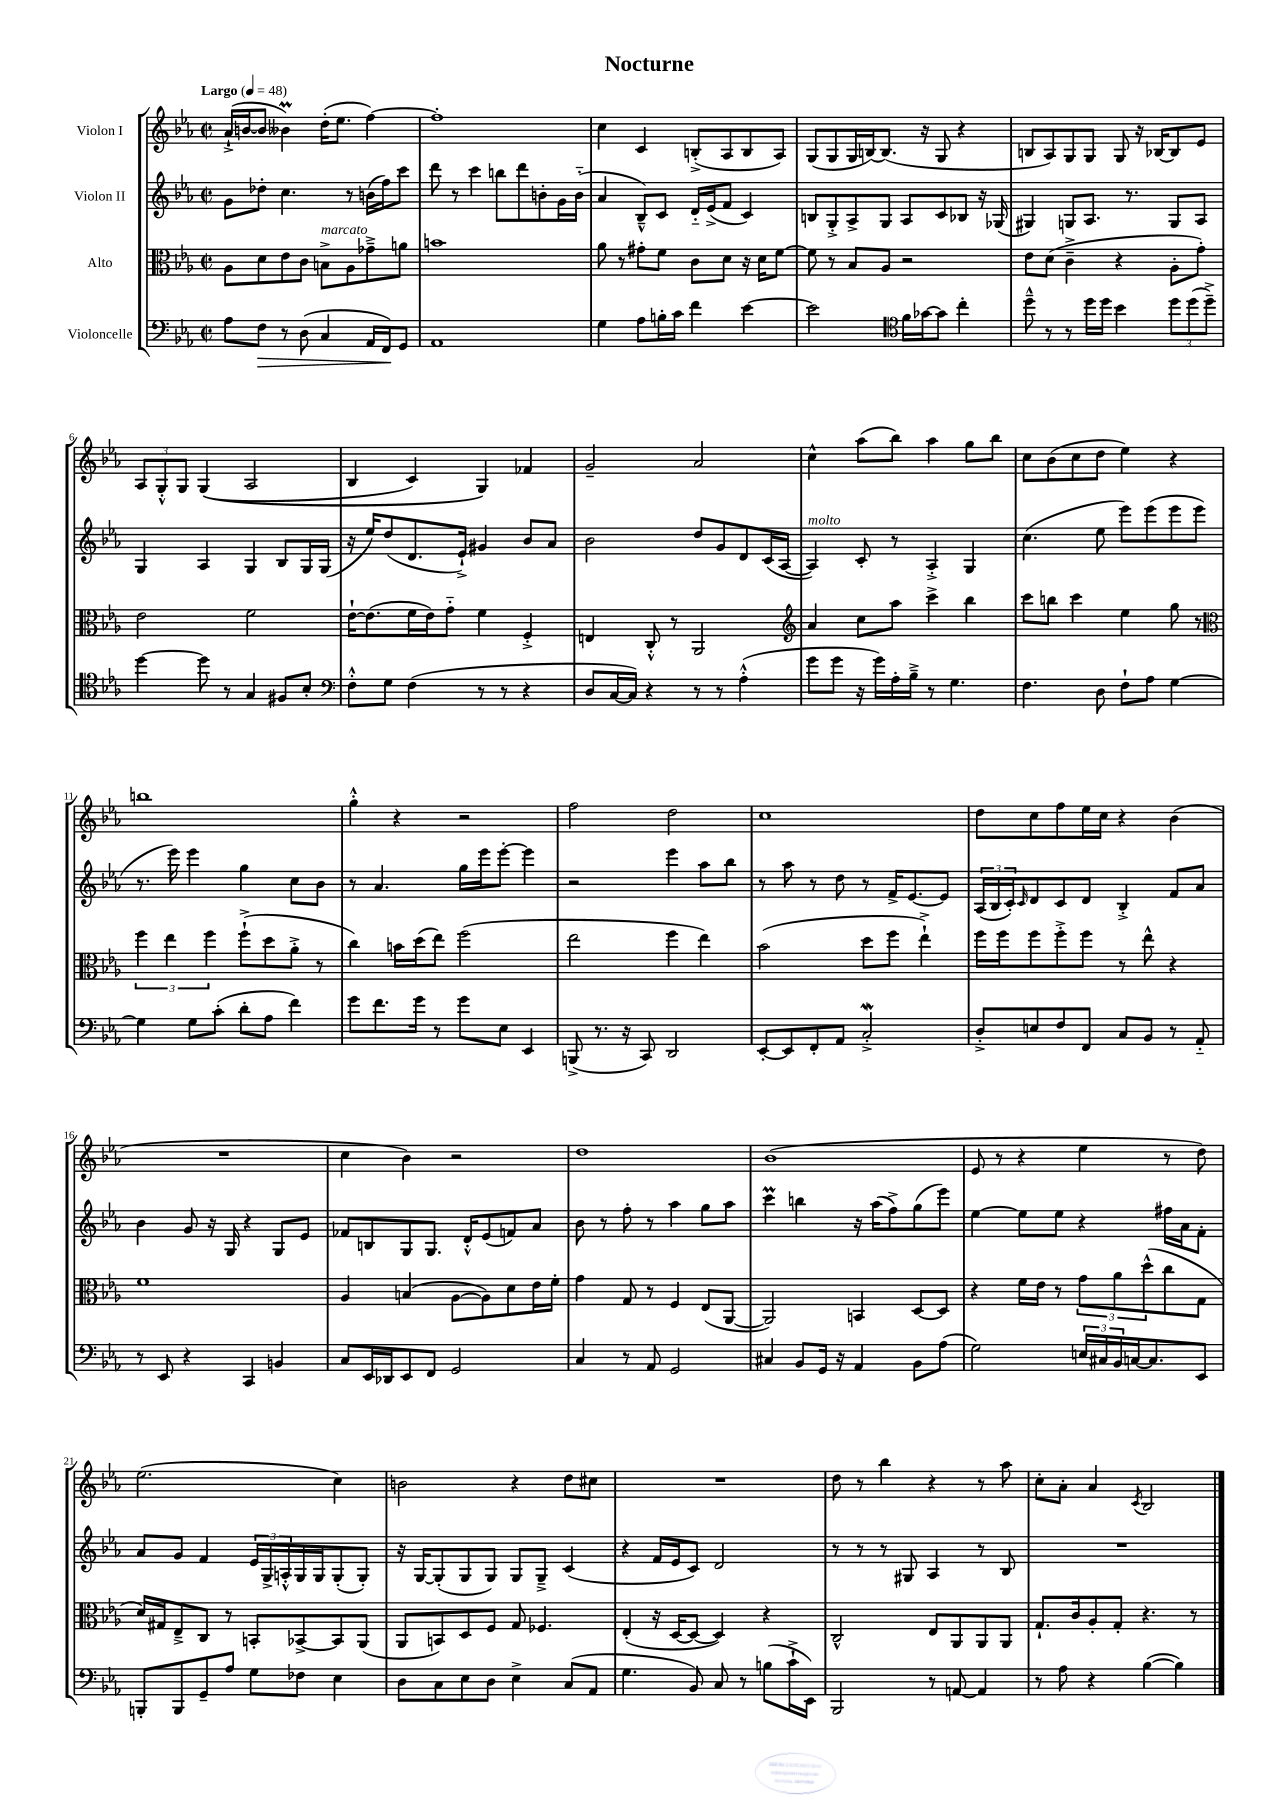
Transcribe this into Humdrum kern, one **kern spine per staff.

**kern	**dynam	**kern	**kern	**kern
*part4	*part4	*part3	*part2	*part1
*staff4	*staff4	*staff3	*staff2	*staff1
*I"Violoncelle	*	*I"Alto	*I"Violon II	*I"Violon I
*clefF4	*	*clefC3	*clefG2	*clefG2
*k[b-e-a-]	*	*k[b-e-a-]	*k[b-e-a-]	*k[b-e-a-]
*M2/2	*	*M2/2	*M2/2	*M2/2
*met(c|)	*	*met(c|)	*met(c|)	*met(c|)
*MM48	*	*MM48	*MM48	*MM48
=1	=1	=1	=1	=1
!	!	!	!	!LO:TX:a:B:t=Largo
8A-\L	.	8A-\L	8g\L	(16a-`^/LL
.	.	.	.	[16bn/J
!	!LO:HP:b	!	!	!
8F\J	>	8d\	8dd-X'\J	8b/J]
8r	.	8e-\	4.cc\	4b--XM\)
(8D\	.	8c\J	.	.
!	!	!LO:TX:a:i:t=marcato	!	!
4C/	.	8Bn^\L	.	(16dd'\KL
.	.	.	.	8.ee-\J
.	.	8A-\	8r	.
16AA-/LL	.	8g-X~^\	(16bn\LL	[4ff\)
16FF/J)	.	.	16ff\J)	.
8GG/J	]	8an\J	8ccc\J	.
=2	=2	=2	=2	=2
1AA-	.	1bn	8ddd\	1ff']
.	.	.	8r	.
.	.	.	4ccc\	.
.	.	.	8bbn\L	.
.	.	.	8ddd\	.
.	.	.	8bn'\	.
.	.	.	16g\L	.
.	.	.	(16b\JJ	.
=3	=3	=3	=3	=3
4G\	.	8a-\	4a-/	4cc\
.	.	8r	.	.
8A-\L	.	8g#X'\L	8B-~^^/L)	4c/
16Bn'\L	.	8f\J	8c/J	.
16c\JJ	.	.	.	.
4f\	.	8c\L	16d/LL	(8Bn'^/L
.	.	.	(16e-^/J	.
.	.	8d\J	8f/J	8A-/
[4e-\	.	16r	4c/)	8B/
.	.	16d\KL	.	.
.	.	[8f\J	.	8A-/J)
=4	=4	=4	=4	=4
2e-\]	.	8f\]	8Bn/L	(8G/L
.	.	8r	8G'^/	8G/
.	.	8B-/L	8A-^/	16G/L
.	.	.	.	[16Bn/J)
.	.	8A-/J	8G/J	(8.B/J]
*clefC4	*	*	*	*
16f\LL	.	2r	8A-/L	.
[16g-X\J	.	.	.	16r
8g-\J]	.	.	8c/	8G/
4cc'\	.	.	8B-X/J	4r
.	.	.	16r	.
.	.	.	(16G-X/	.
=5	=5	=5	=5	=5
8dd~^^\	.	8e-\L	4G#X/)	8Bn/L
8r	.	(8d\J	.	8A-/)
8r	.	4c~^\	8Gn/L	8G/
16dd\LL	.	.	8.A-/J	8G/J
16dd\JJ	.	.	.	.
4b-\	.	4r	.	8G/
.	.	.	8.r	.
.	.	.	.	16r
.	.	.	.	[16B-X/KL
12dd\L	.	8A-'\L	8G/L	8B-/]
(12dd\	.	.	.	.
.	.	8g'\J)	8A-/J	8e-/J
12dd~^\J)	.	.	.	.
!!LO:LB:g=z
=6	=6	=6	=6	=6
[4dd\	.	2e-\	4G/	12A-/L
.	.	.	.	12G'^^/
.	.	.	.	12G/J
8dd\]	.	.	4A-/	((4G/
8r	.	.	.	.
4G/	.	2f\	4G/	2A-/
8F#X/L	.	.	8B-/L	.
8B-'/J	.	.	16G/L	.
.	.	.	(16G/JJ	.
=7	=7	=7	=7	=7
*clefF4	*	*	*	*
8F'^^\L	.	[16e-`\KL	16r	4B-/
.	.	(8.e-\]	16ee-/KL)	.
8G\J	.	.	(8dd/	.
(4F\	.	16f\L	8.d/	4c/)
.	.	16e-\J)	.	.
.	.	8g\J	.	.
.	.	.	16e-`^/Jk)	.
8r	.	4f\	4g#X/	4G/)
8r	.	.	.	.
4r	.	4F'^/	8b-/L	4f-X/
.	.	.	8a-/J	.
=8	=8	=8	=8	=8
8D/L	.	4En/	2b-\	2g~/
[16C/L	.	.	.	.
16C/JJ])	.	.	.	.
4r	.	8C'^^/	.	.
.	.	8r	.	.
8r	.	2AA-/	8dd/L	2a-/
8r	.	.	8g/	.
(4A-'^^\	.	.	8d/	.
.	.	.	(16c/L	.
.	.	.	[16A-/JJ	.
=9	=9	=9	=9	=9
*	*	*clefG2	*	*
!	!	!	!LO:TX:a:i:t=molto	!
8g\L	.	4a-/	4A-/])	4cc^^\
8g\J	.	.	.	.
16r	.	8cc\L	8c'/	(8aa-\L
16g\LL)	.	.	.	.
16A-'\	.	8aa-\J	8r	8bb-\J)
16B-~^\JJ	.	.	.	.
8r	.	4ccc^\	4A-'^/	4aa-\
4.G\	.	.	.	.
.	.	4bb-\	4G/	8gg\L
.	.	.	.	8bb-\J
=10	=10	=10	=10	=10
4.F\	.	8ccc\L	(4.cc\	8cc\L
.	.	8bbn\J	.	(8b-\
.	.	4ccc\	.	8cc\
8D\	.	.	8ee-\	8dd\J
8F`\L	.	4ee-\	8eee-\L)	4ee-\)
8A-\J	.	.	(8eee-\	.
[4G\	.	8gg\	8eee-\	4r
.	.	8r	8eee-\J	.
!!LO:LB:g=z
=11	=11	=11	=11	=11
*	*	*clefC3	*	*
4G\]	.	6ff\	8.r	1bbn
.	.	6ee-\	.	.
.	.	.	16eee-\)	.
8G\L	.	.	4eee-\	.
.	.	6ff\	.	.
(8c'\J	.	.	.	.
8d'\L	.	(8ff`^\L	4gg\	.
8A-\J	.	8dd\	.	.
4f\)	.	8a-'^\J	8cc\L	.
.	.	8r	8b-\J	.
=12	=12	=12	=12	=12
8g\L	.	4cc\)	8r	4gg'^^\
8.f\	.	.	4.a-/	.
.	.	16bn\LL	.	4r
16g\Jk	.	(16dd\J	.	.
8r	.	8ee-\J)	.	.
8g\L	.	(2ff\	16gg\LL	2r
.	.	.	16eee-\J	.
8E-\J	.	.	[8eee-'\J	.
4EE-/	.	.	4eee-\]	.
=13	=13	=13	=13	=13
(8BBBn^/	.	2ee-\	2r	2ff\
8.r	.	.	.	.
16r	.	.	.	.
8CC/)	.	.	.	.
2DD/	.	4ff\	4eee-\	2dd\
.	.	4ee-\)	8aa-\L	.
.	.	.	8bb-\J	.
=14	=14	=14	=14	=14
[8EE-'/L	.	(2b-\	8r	1cc
8EE-/]	.	.	8aa-\	.
8FF'/	.	.	8r	.
8AA-/J	.	.	8dd\	.
2CW'^/	.	8dd\L	8r	.
.	.	8ff\J	16f^/KL	.
.	.	.	[8.e-/	.
.	.	4ee-`^\)	.	.
.	.	.	8e-/J]	.
=15	=15	=15	=15	=15
8D'^/L	.	16ff\LL	(24A-/LL	8dd\L
.	.	.	24B-/	.
.	.	16ff\J	.	.
.	.	.	24c'/J)	.
.	.	.	16qqc/	.
8En/	.	8ff\	8d/	8cc\
8F/	.	8ff'^\	8c/	8ff\
8FF/J	.	8ff\J	8d/J	16ee-\L
.	.	.	.	16cc\JJ
8C/L	.	8r	4B-'^/	4r
8BB-/J	.	8ee-^^\	.	.
8r	.	4r	8f/L	(4b-\
8AA-/	.	.	8a-/J	.
!!LO:LB:g=z
=16	=16	=16	=16	=16
8r	.	1f	4b-\	1r
8EE-/	.	.	.	.
4r	.	.	8g/	.
.	.	.	16r	.
.	.	.	16G/	.
4CC/	.	.	4r	.
4BBn/	.	.	8G/L	.
.	.	.	8e-/J	.
=17	=17	=17	=17	=17
8C/L	.	4A-/	8f-X/L	4cc\
16EE-/L	.	.	8Bn/	.
16DD-X/J	.	.	.	.
8EE-/	.	(4Bn/	8G/	4b-\)
8FF/J	.	.	8.G/J	.
2GG/	.	[8A-\L	.	2r
.	.	.	16d'^^/KL	.
.	.	8A-\])	(8e-/	.
.	.	8d\	8fn/)	.
.	.	16e-\L	8a-/J	.
.	.	16f'\JJ	.	.
=18	=18	=18	=18	=18
4C/	.	4g\	8b-\	1dd
.	.	.	8r	.
8r	.	8G/	8ff'\	.
8AA-/	.	8r	8r	.
2GG/	.	4F/	4aa-\	.
.	.	(8E-/L	8gg\L	.
.	.	[8AA-/J	8aa-\J	.
=19	=19	=19	=19	=19
4C#X/	.	2AA-/])	4cccM\	(1b-
8BB-/L	.	.	4bbn\	.
16GG/Jk	.	.	.	.
16r	.	.	.	.
4AA-/	.	4BBn/	16r	.
.	.	.	(16aa-\KL	.
.	.	.	8ff^\)	.
8BB-\L	.	[8D/L	(8gg\	.
(8A-\J	.	8D/J]	8eee-\J)	.
=20	=20	=20	=20	=20
2G\)	.	4r	[4ee-\	8e-/
.	.	.	.	8r
.	.	16f\LL	8ee-\L]	4r
.	.	16e-\JJ	.	.
.	.	8r	8ee-\J	.
24En/LL	.	12g\L	4r	4ee-\
24C#X/	.	.	.	.
24BB-/	.	12a-\	.	.
[16Cn/J	.	.	.	.
.	.	(12dd^^\	.	.
8.C/]	.	.	.	.
.	.	8cc\	16ff#X\LL	8r
.	.	.	16a-\J	.
8EE-/J	.	8G\J	8f'\J	8dd\)
!!LO:LB:g=z
=21	=21	=21	=21	=21
8BBBn'/L	.	16d/LL)	8a-/L	(2.ee-\
.	.	16G#X/J	.	.
8BBB/	.	8E-~^/	8g/J	.
8GG~/	.	8C/J	4f/	.
8A-/J	.	8r	.	.
8G\L	.	8BBn'/L	24e-/LL	.
.	.	.	24G^/	.
.	.	.	24An'^^/	.
8F-X\J	.	[8BB-X^/	16G/	.
.	.	.	16G/J	.
4E-\	.	8BB-/]	(8G'/	4cc\)
.	.	(8AA-/J	8G'/J)	.
=22	=22	=22	=22	=22
8D\L	.	8AA-/L	16r	2bn\
.	.	.	[16G/KL	.
8C\	.	8BBn/)	(8G'/]	.
8E-\	.	8D/	8G/	.
8D\J	.	8F/J	8G/J)	.
4E-^\	.	8G/	8G/L	4r
.	.	4.F-X/	8G~^/J	.
(8C/L	.	.	(4c/	8dd\L
8AA-/J	.	.	.	8cc#X\J
=23	=23	=23	=23	=23
4.G\	.	(4E-'/	4r	1r
.	.	16r	16f/LL	.
.	.	[16D/KL	16e-/J	.
8BB-/)	.	8D/J_	8c/J)	.
8C/	.	4D/])	2d/	.
8r	.	.	.	.
(8Bn\L	.	4r	.	.
16c`^\L	.	.	.	.
16EE-\JJ)	.	.	.	.
=24	=24	=24	=24	=24
2BBB-/	.	2C^^/	8r	8dd\
.	.	.	8r	8r
.	.	.	8r	4bb-\
.	.	.	8G#X/	.
8r	.	8E-/L	4A-/	4r
[8AAn/	.	8AA-/	.	.
4AA/]	.	8AA-/	8r	8r
.	.	8AA-/J	8B-/	8aa-\
=25	=25	=25	=25	=25
8r	.	8.G`/L	1r	8cc'\L
8A-\	.	.	.	8a-'\J
.	.	16c/k	.	.
4r	.	8A-'/	.	4a-/
.	.	8G'/J	.	.
.	.	.	.	8qc/
([4B-\	.	4.r	.	2B-/
4B-\])	.	.	.	.
.	.	8r	.	.
==	==	==	==	==
*-	*-	*-	*-	*-
